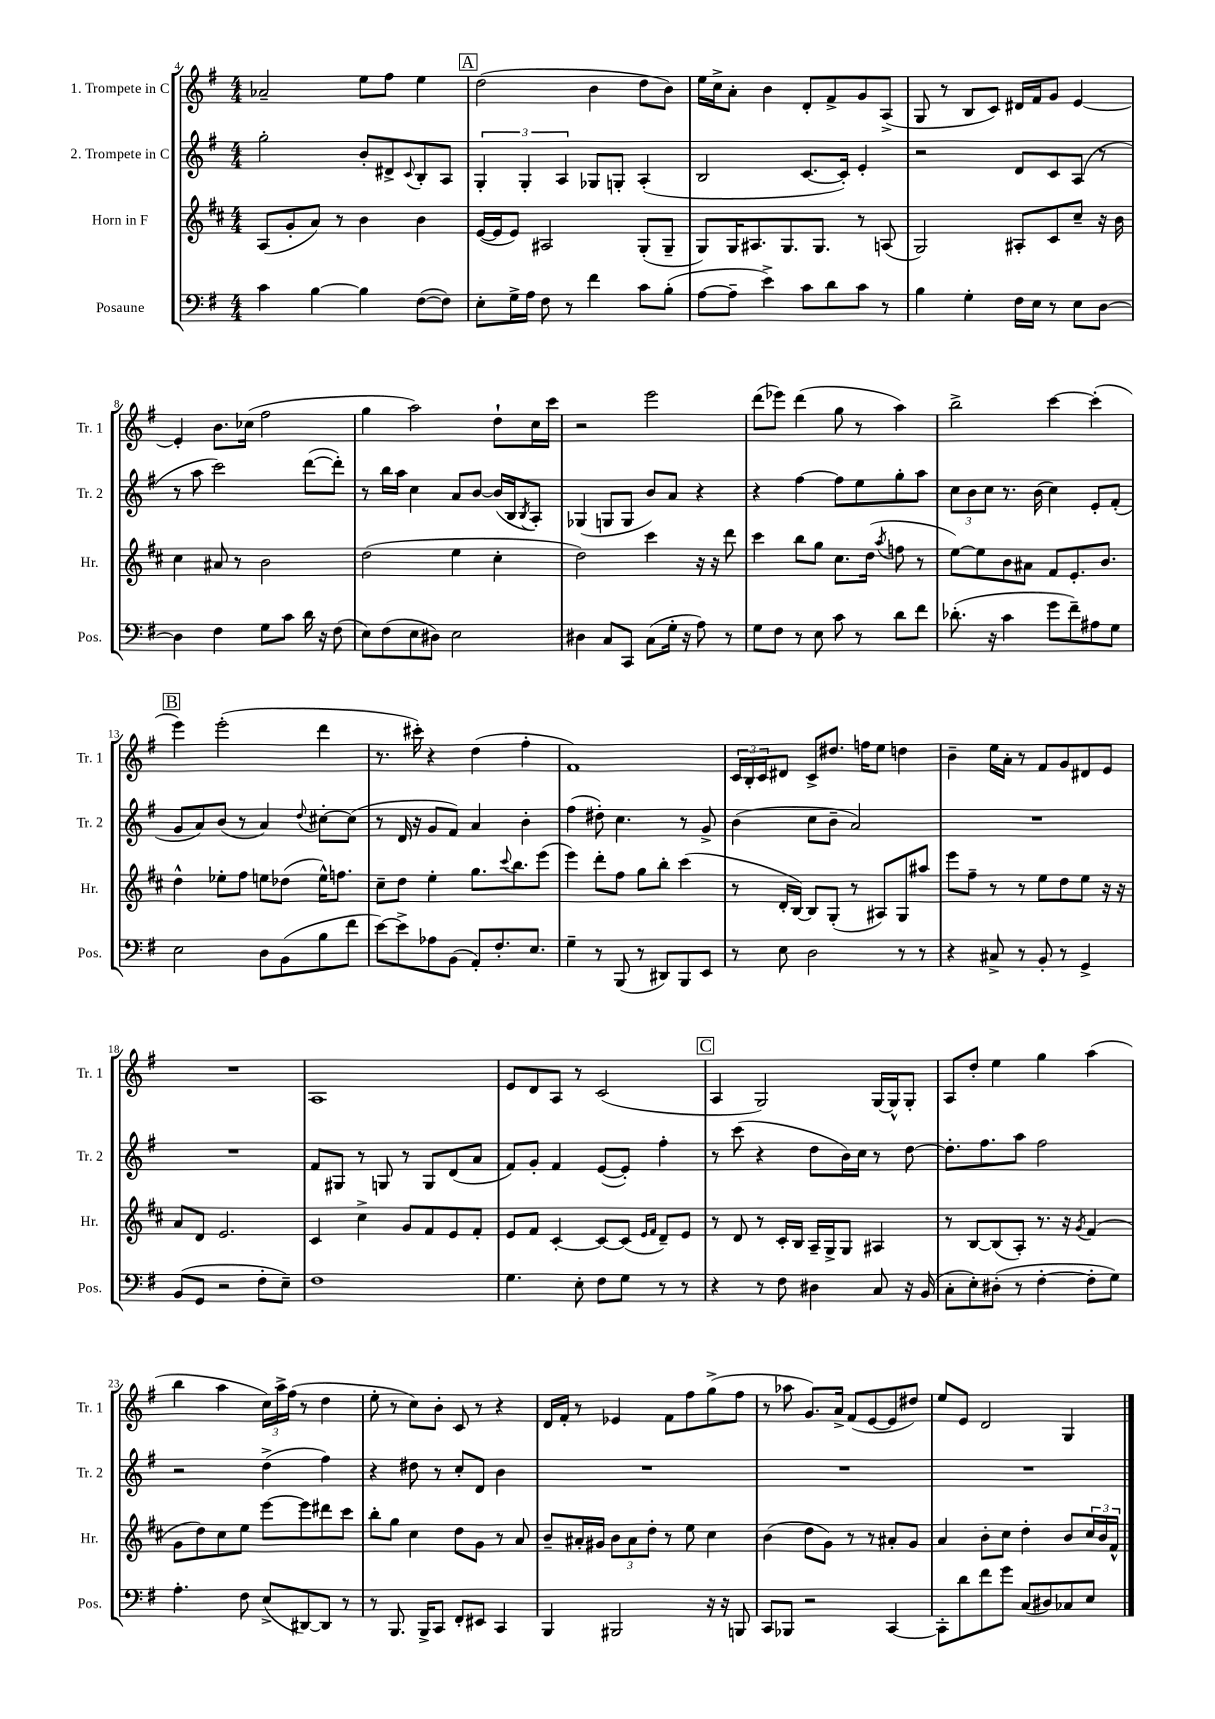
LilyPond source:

<<
\new StaffGroup <<
\new Staff = "s0" \with { instrumentName = "1. Trompete in C" shortInstrumentName = "Tr. 1" } {
    \clef treble \key g \major \numericTimeSignature \time 4/4
    aes'2-- e''8 fis''8 e''4 |
    \mark \markup { \box "A" } d''2( b'4 d''8 b'8) |
    e''16 c''16-> a'8-. b'4 d'8-. fis'8-> g'8 a8->( |
    g8 r8 b8 c'8) dis'16 fis'16 g'8 e'4~ |
    e'4-. b'8. ces''16( fis''2 |
    g''4 a''2) d''8-! c''16 c'''16 |
    r2 e'''2 |
    d'''8( ees'''8) d'''4( g''8 r8 a''4) |
    b''2-> c'''4~ c'''4-.( |
    \mark \markup { \box "B" } e'''4) e'''2-.( d'''4 |
    r8. cis'''16-.) r4 d''4( fis''4-. |
    fis'1) |
    \tuplet 3/2 { c'16 b16-. c'16 } dis'8 c'8-> dis''8. f''16 e''8 d''4 |
    b'4-- e''16 a'16-. r8 fis'8 g'8 dis'8 e'8 |
    R1 |
    a1 |
    e'8 d'8 a8 r8 c'2( |
    \mark \markup { \box "C" } a4 g2) g16~ g16-^ g8-. |
    a8 d''8-. e''4 g''4 a''4( |
    b''4 a''4 \tuplet 3/2 { c''16) a''16-> fis''16( } r8 d''4 |
    e''8-. r8 c''8) b'8-. c'8 r8 r4 |
    d'16 fis'16-. r8 ees'4 fis'8 fis''8 g''8->( fis''8 |
    r8 aes''8 g'8.) a'16-> fis'8( e'8~ e'8 dis''8) |
    e''8 e'8 d'2 g4 \bar "|." |
}
\new Staff = "s1" \with { instrumentName = "2. Trompete in C" shortInstrumentName = "Tr. 2" } {
    \clef treble \key g \major \numericTimeSignature \time 4/4
    g''2-. b'8-. dis'8-> \appoggiatura { c'8 } b8-. a8 |
    \mark \markup { \box "A" } \tuplet 3/2 { g4-. g4-. a4 } ges8 g8-. a4-.( |
    b2 c'8.~ c'16-.) e'4-. |
    r2 d'8 c'8 a8( r8 |
    r8 a''8 c'''2) d'''8~( d'''8-.) |
    r8 b''16 a''16 c''4 a'8 b'8~ b'16( b16 \acciaccatura { b8 } a8-.) |
    ges4( g8 g8 b'8) a'8 r4 |
    r4 fis''4~ fis''8 e''8 g''8-. a''8 |
    \tuplet 3/2 { c''8 b'8 c''8 } r8. b'16( c''4) e'8-. fis'8-.( |
    \mark \markup { \box "B" } g'8 a'8) b'8( r8 a'4) \appoggiatura { d''8 } cis''8~-. cis''8( |
    r8 d'16 r16 g'8 fis'8) a'4 b'4-. |
    fis''4( dis''8-.) c''4. r8 g'8-> |
    b'4( c''8 b'8-- a'2) |
    R1 |
    R1 |
    fis'8 gis8 r8 g8 r8 g8 d'8( a'8 |
    fis'8) g'8-. fis'4 e'8~( e'8-.) fis''4-. |
    \mark \markup { \box "C" } r8 c'''8( r4 d''8 b'16) c''16 r8 d''8~ |
    d''8.-. fis''8. a''8 fis''2 |
    r2 d''4->( fis''4) |
    r4 dis''8 r8 c''8-. d'8 b'4 |
    R1 |
    R1 |
    R1 \bar "|." |
}
\new Staff = "s2" \with { instrumentName = "Horn in F" shortInstrumentName = "Hr." } {
    \clef treble \key d \major \numericTimeSignature \time 4/4
    a8( g'8-. a'8) r8 b'4 b'4 |
    \mark \markup { \box "A" } e'16~( e'16 e'8) ais2 g8-.( g8-- |
    g8) g16 ais8. g8. g8. r8 a8( |
    g2) ais8-. cis'8 cis''8-- r16 b'16 |
    cis''4 ais'8 r8 b'2 |
    d''2( e''4 cis''4-. |
    d''2) cis'''4 r16 r16 d'''8 |
    cis'''4 b''8 g''8 cis''8. d''16( \acciaccatura { a''8 } f''8 r8 |
    e''8~) e''8 b'8 ais'8 fis'8 e'8.-. b'8. |
    \mark \markup { \box "B" } d''4-^ ees''8-. fis''8 e''8 des''8( e''16-^) f''8. |
    cis''8-- d''8 e''4-. g''8. \appoggiatura { cis'''8 } b''8. e'''8( |
    e'''4) d'''8-. fis''8 g''8 b''8-. cis'''4( |
    r8 d'16-. b16~) b8 g8-.( r8 ais8) g8 ais''8 |
    e'''8 fis''8-- r8 r8 e''8 d''8 e''8 r16 r16 |
    a'8 d'8 e'2. |
    cis'4 cis''4-> g'8 fis'8 e'8 fis'8-. |
    e'8 fis'8 cis'4~-. cis'8~ cis'8( \grace { e'16 fis'16 } d'8--) e'8 |
    \mark \markup { \box "C" } r8 d'8 r8 cis'16-. b16 a16-- g16-> g8 ais4 |
    r8 b8~ b8( a8-.) r8. r16 \acciaccatura { g'8 } fis'4( |
    g'8 d''8) cis''8 e''8 e'''8~ e'''8 dis'''8 cis'''8 |
    b''8-. g''8 cis''4 d''8 g'8 r8 a'8 |
    b'8-- ais'16-. gis'16 \tuplet 3/2 { b'8 ais'8 d''8-. } r8 e''8 cis''4 |
    b'4( d''8 g'8) r8 r8 ais'8-. g'8 |
    a'4 b'8-. cis''8 d''4-. b'8 \tuplet 3/2 { cis''16 b'16 fis'16-^ } \bar "|." |
}
\new Staff = "s3" \with { instrumentName = "Posaune" shortInstrumentName = "Pos." } {
    \clef bass \key g \major \numericTimeSignature \time 4/4
    c'4 b4~ b4 fis8~( fis8) |
    \mark \markup { \box "A" } e8-. g16-> a16 fis8 r8 fis'4 c'8 b8-.( |
    a8~ a8-- e'4->) c'8 d'8 c'8 r8 |
    b4 g4-. fis16 e16 r8 e8 d8~ |
    d4 fis4 g8 c'8 d'16 r16 fis8( |
    e8) fis8( e8 dis8) e2 |
    dis4 c8 c,8 c8( g16-. r16 a8) r8 |
    g8 fis8 r8 e8 c'8 r8 d'8 fis'8 |
    des'8.-.( r16 c'4 g'8 fis'8--) ais8 g8 |
    \mark \markup { \box "B" } e2 d8 b,8( b8 fis'8 |
    e'8~) e'8-> aes8 b,8( a,8-.) fis8.-. e8. |
    g4-- r8 b,,8( r8 dis,8) b,,8 e,8 |
    r8 e8 d2 r8 r8 |
    r4 cis8-> r8 b,8-. r8 g,4-> |
    b,8( g,8 r2 fis8-. e8--) |
    fis1 |
    g4. e8-. fis8 g8 r8 r8 |
    \mark \markup { \box "C" } r4 r8 fis8 dis4 c8 r16 b,16( |
    c8-. e8-.) dis8-.( r8 fis4~-. fis8-. g8) |
    a4.-. fis8 e8->( dis,8~) dis,8 r8 |
    r8 b,,8. b,,16-> c,8 fis,8-. eis,8 c,4 |
    b,,4 bis,,2 r16 r16 b,,8 |
    c,8 bes,,8 r2 c,4~ |
    c,8-. d'8 fis'8 g'8 c8( dis8) ces8 e8 \bar "|." |
}
>>
>>
\layout { \context { \Score currentBarNumber = #4 } }
